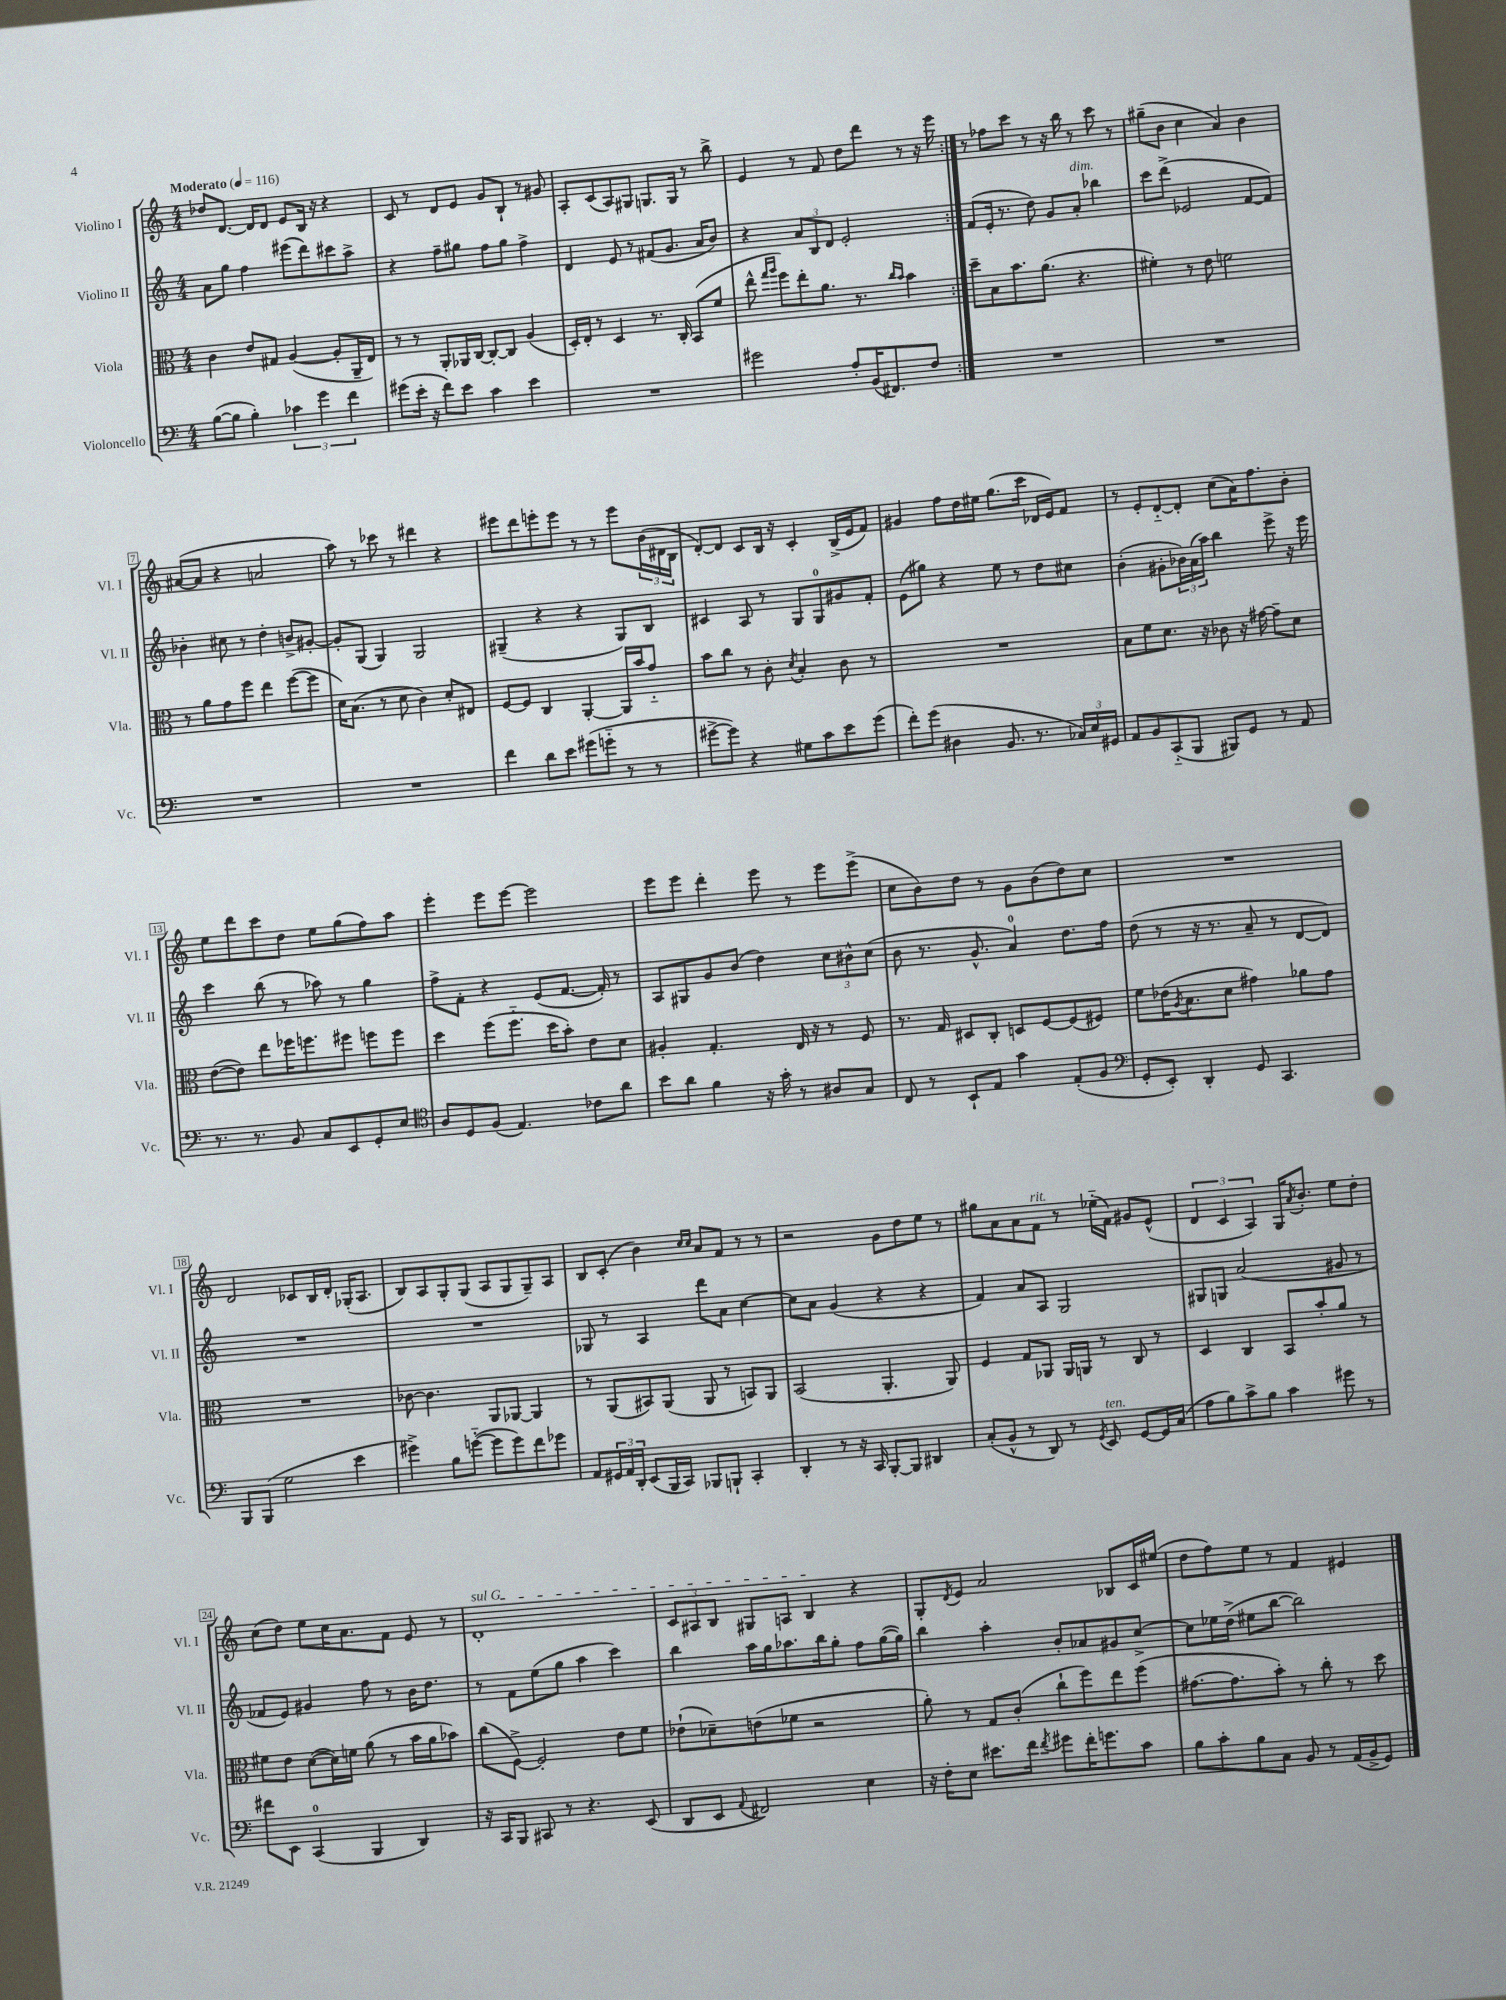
<<
\new StaffGroup <<
\new Staff = "s0" \with { instrumentName = "Violino I" shortInstrumentName = "Vl. I" } {
    \clef treble \key c \major \numericTimeSignature \time 4/4 \tempo "Moderato" 4 = 116
    \repeat volta 2 { des''8 d'8.~ d'16 d'8 e'8 b16 r16 r4 |
    c'8 r8 d'8 e'8 g'8 b8-! r8 gis'8 |
    a8-. c'8( a8) gis8 g8. g16 r8 b''8-> |
    e'4 r8 f'8 d''8 d'''8 r8 r16 e'''16 | }
    r8 fes''8 c'''8 r8 r16 b''16 r8 c'''8 r8 |
    gis''8--( b'8 c''4 a'4) b'4 |
    ais'8~( ais'8 r4 a'2 |
    a''8) r8 ces'''8 r8 dis'''4 r4 |
    eis'''8 d'''8 e'''8-. e'''8 r8 r8 e'''8 \tuplet 3/2 { b'16( dis'16 b16 } |
    d'8~-.) d'8 c'8 b16 r16 c'4-. b16->( e'16 f'8) |
    gis'4 f''8 d''16 eis''16 g''8.( c'''16 des'16 e'16) f'8 |
    r8 e'8-. d'8~-_ d'8-. c''8( a'16) f''8. b'8-. |
    e''8 d'''8 c'''8 d''8 e''8 g''8( f''8) a''8 |
    e'''4-. e'''8 e'''8~ e'''2 |
    e'''8 e'''8 d'''4-. e'''8 r8 e'''8 e'''8->( |
    c''8 b'8) d''8 r8 g'8 b'8( d''8) c''8 |
    R1 |
    d'2 ces'8 b16 d'16-. ges16-.( a8. |
    b8) a8 g8-. g8( a8 g8 g8--) a8 |
    b8 c'8-.( b'4) \grace { c''16 c''16 } a'8 f'8 r8 r8 |
    r2 g'8 d''8 e''8 r8 |
    gis''8 a'8 a'8 f'8^\markup { \italic "rit." } r8 ees''16-_( f'16) gis'8 e'8-^( |
    \tuplet 3/2 { d'4 c'4 a4) } g16 \acciaccatura { a'8 } b'8.-. e''8 d''8-. |
    c''8( d''8) e''8 c''16 a'8. f'8 e'8 r8 |
    \once \override TextSpanner.bound-details.left.text = \markup { \italic "sul G" } d'1-.\startTextSpan |
    \tuplet 3/2 { c'8 ais8 b8 } gis8 a8 b4\stopTextSpan r4 |
    g8-. \acciaccatura { d'8 } e'8 a'2 bes8 c'16 eis''16( |
    d''8 f''8) e''8 r8 f'4 eis'4 \bar "|." |
}
\new Staff = "s1" \with { instrumentName = "Violino II" shortInstrumentName = "Vl. II" } {
    \clef treble \key c \major \numericTimeSignature \time 4/4
    \repeat volta 2 { a'8 g''8 f''4 eis'''8( d'''8) cis'''8 a''8-> |
    r4 f''8-- gis''8 f''8 gis''8 f''4-> |
    d'4 e'8 r8 fis'8( g'8. a'16 b'8) |
    r4 \tuplet 3/2 { a'8 b8 d'8 } e'2-. | }
    f'8( e'16-. r8. d''8) g'8 a'8-.^\markup { \italic "dim." } bes''4 |
    c'''8 d'''8->( ees'2 f'8~ f'8) |
    bes'4-. cis''8 r8 d''4-. b'8-> gis'8~-. |
    gis'8-. g8( g4) g2 |
    gis4--( r4 r4 gis8) b8 |
    cis'4 a8 r8 g8 g8-0 gis'8 f'8-. |
    e'8( gis''8) r4 e''8 r8 d''8 cis''8 |
    b'4-.( gis'8-. \tuplet 3/2 { bes'16) a'16( a''16) } b''4 e'''8-> r16 e'''16 |
    c'''4 b''8( r8 aes''8) r8 g''4 |
    f''8-> f'8-. r4 e'8( f'8.~ f'16-.) r8 |
    a8 gis8 g'8 b'8( d''4) \tuplet 3/2 { c''8 bis'8-^ c''8( } |
    b'8 r8. g'8.-^ a'4-0) d''8. f''16 |
    d''8( r8 r16 r8. a'8-- r8 d'8~ d'8) |
    R1 |
    R1 |
    ges8 r8 a4 d'''8 a'8 c''4~ |
    c''8 a'8 g'4( r4 r4 |
    f'4) a'8 a8 g2 |
    gis8 g8 a'2( gis'8 r8 |
    fes'8 e'8) gis'4 f''8 r8 b'16 d''8. |
    r8 f'8 e''8( g''8 a''4 c'''4) |
    b''4 a''16 g''16 aes''8. b''16 g''8-. f''8 g''16~( g''16) |
    b''4 a''4-. b'8-. aes'8 gis'8 c''8~-> |
    c''8 ees''16 d''16->( eis''8 b''8~ b''2) \bar "|." |
}
\new Staff = "s2" \with { instrumentName = "Viola" shortInstrumentName = "Vla." } {
    \clef alto \key c \major \numericTimeSignature \time 4/4
    \repeat volta 2 { c'4 e'8 gis8 a4~( a8-. a,16-- e16) |
    r8 r8 a,8-. aes,16 c16~ c8~-. c8 a4( |
    d16-.) e16-. r8 d4 r8. c16-. b,8( f'8 |
    e''8-^ \grace { g''16 a''16 } f''8) e''8-. a'8. r8. \grace { c''16 b'16 } b'4 | }
    d''8-- b8 b'8. a'8.( r4. |
    fis'4-.) r8 e'8 f'2 |
    r8 a'8 g'8 f''8 e''4 f''8~( f''8 |
    d'16) b8.( r8 d'8 c'4) d'8-. eis8 |
    f8~ f8 c4 a,4~-. a,16 b'16 g'8-_ |
    b'8 c''8 r8 c'8-. \acciaccatura { d'8 } b4-. c'8 r8 |
    R1 |
    b8 f'8 d'8. r16 ces'8 r16 gis'16~ gis'8-- d'8 |
    e'8~( e'8) e''8 fes''16 f''8. fis''8 f''8 f''8 |
    d''4 f''8( f''8.-_ d''16 b'8-.) e'8 d'8 |
    ais4-. g4.-. e16 r16 r8 f8 |
    r8. g16 dis8 c8-. d8 f8~ f8( fis8) |
    f'8 ees'16( \acciaccatura { a8 } b8. d'8 gis'4) aes'8 gis'8 |
    R1 |
    ces'8~ ces'4. a,8 aes,8~ aes,4 |
    r8 a,8( bis,8) a,8( a,8 r8 b,8) a,8 |
    b,2( a,4.-. a,8) |
    f4 g8 aes,8 aes,16 a,16 r8 c8 r8 |
    d4 c4 b,8 b'8-. a'8 r8 |
    fis'8 e'8 d'8~( d'16) f'16 a'8( r8 b'16 a'16 bes'8) |
    c''8( f8~->) f2-. e'8 f'8 |
    ees'8-!( des'8--) e'8( fes'8 r2 |
    a'8-.) r8 g8 c'8-.( c''8-! f''8) e''8 f''8( |
    gis'8.~ gis'8. b'8-.) r8 c''8-. r8 d''8 \bar "|." |
}
\new Staff = "s3" \with { instrumentName = "Violoncello" shortInstrumentName = "Vc." } {
    \clef bass \key c \major \numericTimeSignature \time 4/4
    \repeat volta 2 { b8~( b8 b4-.) \tuplet 3/2 { ces'4 g'4 f'4 } |
    gis'8( e'16-. r16 f'8) e'8 c'4 e'4 |
    R1 |
    gis'2 a8-. b,16( fis,8.) f8 | }
    R1 |
    R1 |
    R1 |
    R1 |
    f'4 d'8 e'8 gis'8( g'8-_ r8 r8 |
    gis'8~-> gis'8) r4 gis8 c'8 e'8 gis'8( |
    f'8-.) g'8( dis4 b,8. r8. \tuplet 3/2 { ces16) e16 gis,16 } |
    a,8 b,8 c,8-_( b,,8 bis,,8) g,8 r8 a,8 |
    r8. r8. b,8 c8 e,8 g,8-. e8 |
    \clef tenor a8 d8 f8( e4.) ces'8 a'8 |
    b'8 a'8 f'4 r16 g'16-. r8 ais8 g8 |
    c8 r8 b,8-! e8 g'4 e8-.( f8 |
    \clef bass g,8-. e,8-.) d,4-. g,8 c,4. |
    b,,8 b,,8( g2 e'4 |
    gis'4->) b8 g'8~-_( g'8 g'8) f'8 ges'8 |
    a,8 \tuplet 3/2 { gis,16 a,16 d,16-. } e,8( b,,16 c,16) bes,,8 b,,8-! c,4-. |
    d,4-. r8 r16 c,16 b,,8~-. b,,8 dis,4 |
    c8-.( b,8-^ r8 d,8) r8 \acciaccatura { g,8 } e,8^\markup { \italic "ten." } g,8~ g,16 c16( |
    a8 b8) c'8-> b8 c'4 gis'8 r8 |
    fis'8 e,8 c,4-0( b,,4 d,4) |
    r16 c,16 b,,8 cis,8 r8 r4. e,8( |
    d,8 e,8 \appoggiatura { a,8 } fis,2) e4 |
    r16 f16-. e8 eis'8. f'16 \acciaccatura { f'8 } gis'8 f'16-. g'8. c'8 |
    b8 c'8-. b8 c8 b,8 r8 a,16( b,16-> g,8) \bar "|." |
}
>>
>>
\layout { \context { \Score \override BarNumber.stencil = #(make-stencil-boxer 0.1 0.3 ly:text-interface::print) } }
